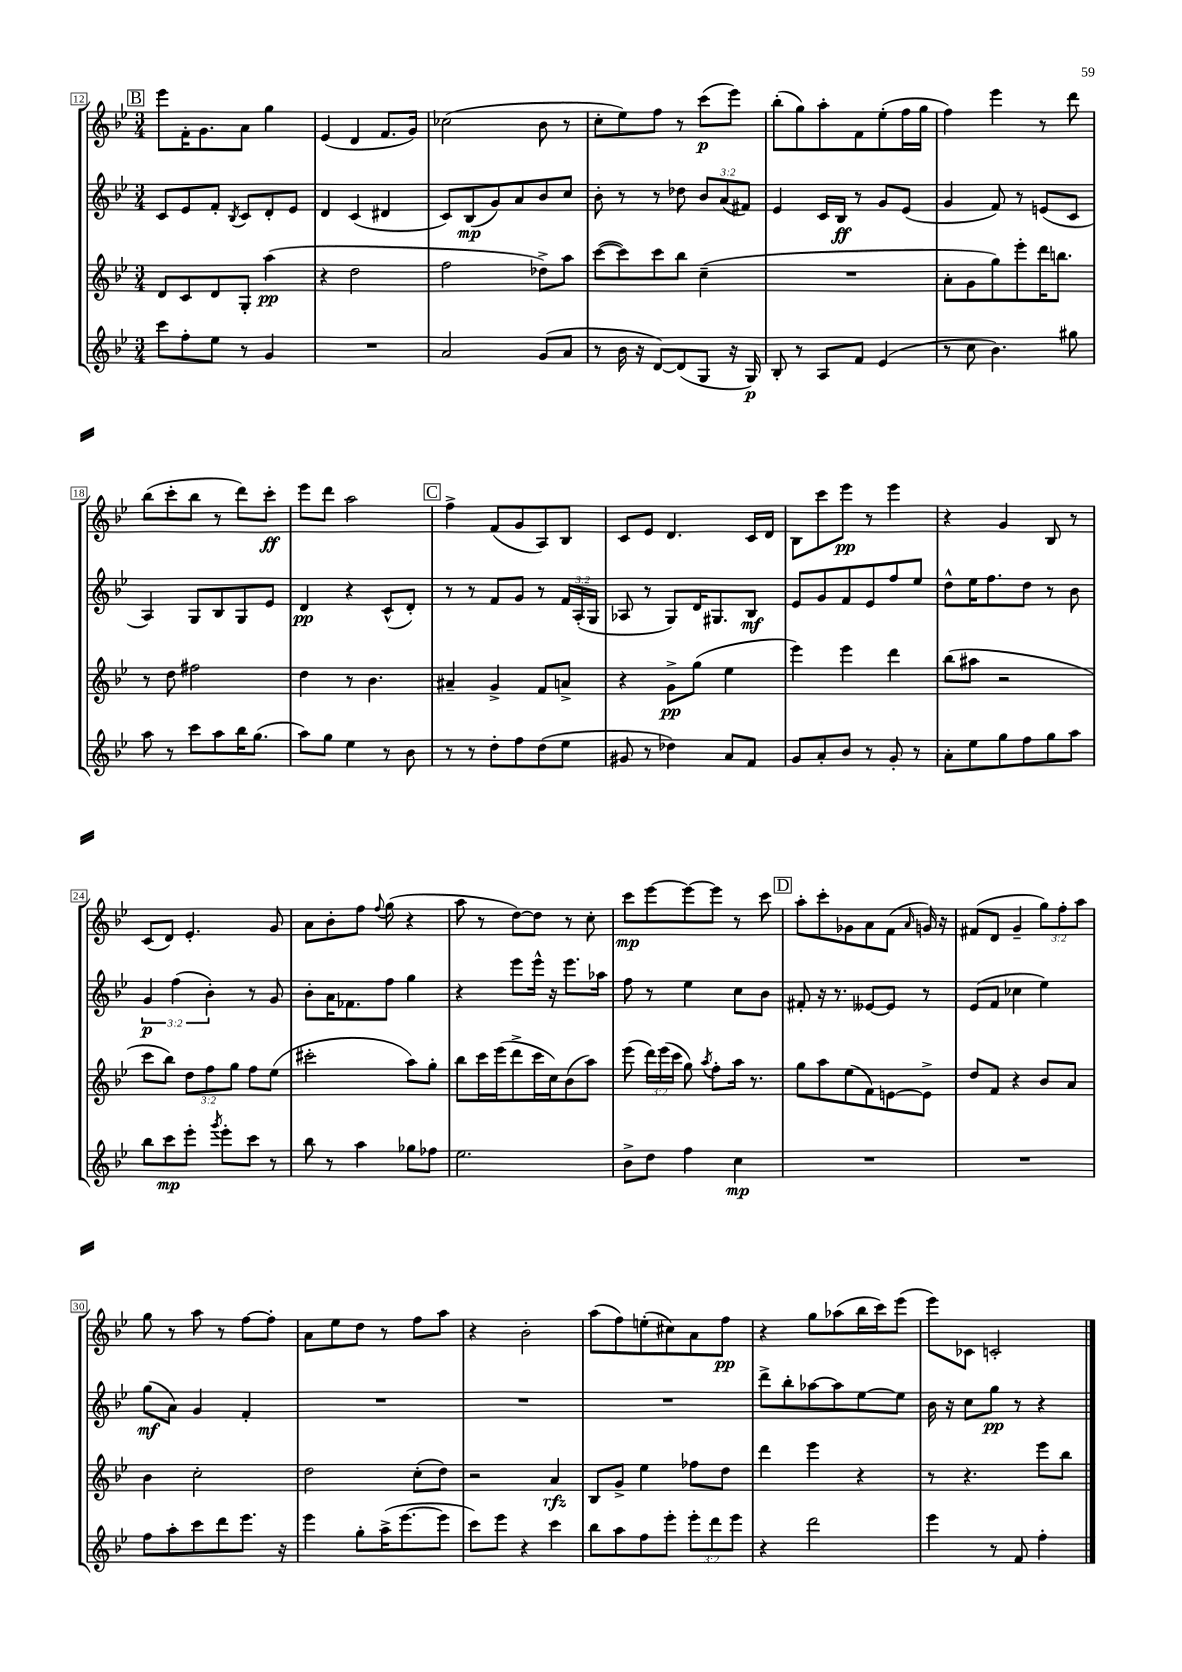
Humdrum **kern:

**kern	**kern	**kern	**kern
*staff4	*staff3	*staff2	*staff1
*clefG2	*clefG2	*clefG2	*clefG2
*k[b-e-]	*k[b-e-]	*k[b-e-]	*k[b-e-]
*M3/4	*M3/4	*M3/4	*M3/4
8ccc	8d	8c	8eee-
8ff'	8c	8e-	16f'
.	.	.	8.g
8ee-	8d	8f'	.
.	.	8qB-	.
8r	8G'	8c	8a
4g	(4aa	8d'	4gg
.	.	8e-	.
=	=	=	=
2.r	4r	4d	(4e-
.	2dd	(4c	4d
.	.	4d#	8.f
.	.	.	16g)
=	=	=	=
2a	2ff	8c)	(2cc-
.	.	(8B-	.
.	.	8g)	.
.	.	8a	.
(8g	8dd-^)	8b-	8b-
8a	8aa	8cc	8r
=	=	=	=
8r	([8ccc	8b-'	8cc'
16b-	8ccc])	8r	8ee-)
16r	.	.	.
[8d)	8ccc	8r	8ff
(8d]	8bb-	8dd-	8r
8G	(4cc~	12b-	(8ccc
.	.	(12a	.
16r	.	.	8eee-)
.	.	12f#)	.
16G)	.	.	.
=	=	=	=
8B-'	2.r	4e-	(8bb-'
8r	.	.	8gg)
8A	.	16c	8aa'
.	.	16B-	.
8f	.	8r	8f
(4e-	.	8g	(8ee-'
.	.	(8e-	16ff
.	.	.	16gg
=	=	=	=
8r	8a'	4g	4ff)
8cc	8g	.	.
4.b-)	8gg)	8f)	4eee-
.	8eee-'	8r	.
.	16ddd	(8e	8r
.	8.bb	.	.
8gg#	.	8c	8ddd
=	=	=	=
8aa	8r	4A)	(8bb-
8r	8dd	.	8ccc'
8ccc	2ff#	8G	8bb-
8aa	.	8B-	8r
16bb-	.	8G	8ddd)
(8.gg	.	.	.
.	.	8e-	8ccc'
=	=	=	=
8aa)	4dd	4d	8eee-
8gg	.	.	8ddd
4ee-	8r	4r	2aa
.	4.b-	.	.
8r	.	(8c^^	.
8b-	.	8d')	.
=	=	=	=
8r	4a#~	8r	4ff^
8r	.	8r	.
8dd'	4g^	8f	(8f
8ff	.	8g	8g
(8dd	8f	8r	8A)
8ee-	8a^	24f	8B-
.	.	(24A'	.
.	.	24G	.
=	=	=	=
8g#	4r	8A-	8c
8r	.	8r	8e-
4dd-)	8g^	8G)	4.d
.	(8gg	16d	.
.	.	8.G#	.
8a	4ee-	.	.
8f	.	8B-	16c
.	.	.	16d
=	=	=	=
8g	4eee-)	8e-	8B-
8a'	.	8g	8ccc
8b-	4eee-	8f	8eee-
8r	.	8e-	8r
8g'	4ddd	8ff	4eee-
8r	.	8ee-	.
=	=	=	=
8a'	(8bb-	8dd^^	4r
8ee-	8aa#	16ee-	.
.	.	8.ff	.
8gg	2r	.	4g
8ff	.	8dd	.
8gg	.	8r	8B-
8aa	.	8b-	8r
=	=	=	=
8bb-	8ccc	6g	(8c
8ccc	8bb-)	.	8d)
.	.	(6ff	.
8eee-'	12dd	.	4.e-'
.	12ff	6b-')	.
8qggg	.	.	.
8eee-'	.	.	.
.	12gg	.	.
8ccc	8ff	8r	.
8r	(8ee-	8g	8g
=	=	=	=
8bb-	2ccc#'	8b-'	8a
8r	.	16a	8b-'
.	.	8.f-	.
4aa	.	.	8ff
.	.	.	8qqff
.	.	8ff	(8gg
8gg-	8aa)	4gg	4r
8ff-	8gg'	.	.
=	=	=	=
2.ee-	8bb-	4r	8aa
.	16ccc	.	8r
.	(16eee-	.	.
.	8ddd^	8eee-	[8dd)
.	16ccc	16eee-^^	8dd]
.	16cc)	16r	.
.	(8b-	8.eee-	8r
.	8aa)	.	8cc'
.	.	16aa-	.
=	=	=	=
8b-^	(8eee-	8ff	8ccc
8dd	24ddd)	8r	[8eee-
.	(24eee-	.	.
.	24ccc	.	.
4ff	8gg)	4ee-	8eee-_
.	8qaa	.	.
.	8ff'	.	8eee-]
4cc	16aa	8cc	8r
.	8.r	.	.
.	.	8b-	8ccc
=	=	=	=
2.r	8gg	8f#'	8aa'
.	8aa	16r	8ccc'
.	.	8.r	.
.	(8ee-	.	8g-
.	8f)	[8e--	8a
.	[8e	8e--]	(8f
.	.	.	16qqa
.	8e^]	8r	16g)
.	.	.	16r
=	=	=	=
2.r	8dd	(8e-	(8f#
.	8f	8f	8d
.	4r	4cc-	4g~
.	8b-	4ee-)	12gg)
.	.	.	12ff'
.	8a	.	.
.	.	.	12aa
=	=	=	=
8ff	4b-	(8gg	8gg
8aa'	.	8a)	8r
8ccc	2cc'	4g	8aa
8ddd	.	.	8r
8.eee-	.	4f'	[8ff
.	.	.	8ff']
16r	.	.	.
=	=	=	=
4eee-	2dd	2.r	8a
.	.	.	8ee-
8gg'	.	.	8dd
(16aa^	.	.	8r
[8.eee-	.	.	.
.	(8cc'	.	8ff
8eee-]	8dd)	.	8aa
=	=	=	=
8ccc)	2r	2.r	4r
8eee-	.	.	.
4r	.	.	2b-'
4ccc	4a	.	.
=	=	=	=
8bb-	8B-	2.r	(8aa
8aa	8g^	.	8ff)
8ff	4ee-	.	(8ee'
8eee-'	.	.	8cc#)
12eee-'	8ff-	.	8a
12ddd	.	.	.
.	8dd	.	8ff
12eee-	.	.	.
=	=	=	=
4r	4ddd	8ddd^	4r
.	.	8bb-'	.
2ddd	4eee-	[8aa-	8gg
.	.	8aa-]	(8aa-
.	4r	[8ee-	16bb-
.	.	.	16ccc)
.	.	8ee-]	(8eee-
=	=	=	=
4eee-	8r	16b-	8eee-)
.	.	16r	.
.	4.r	8cc	8c-
8r	.	8gg	2c'
8f	.	8r	.
4ff'	8eee-	4r	.
.	8bb-	.	.
==	==	==	==
*-	*-	*-	*-
